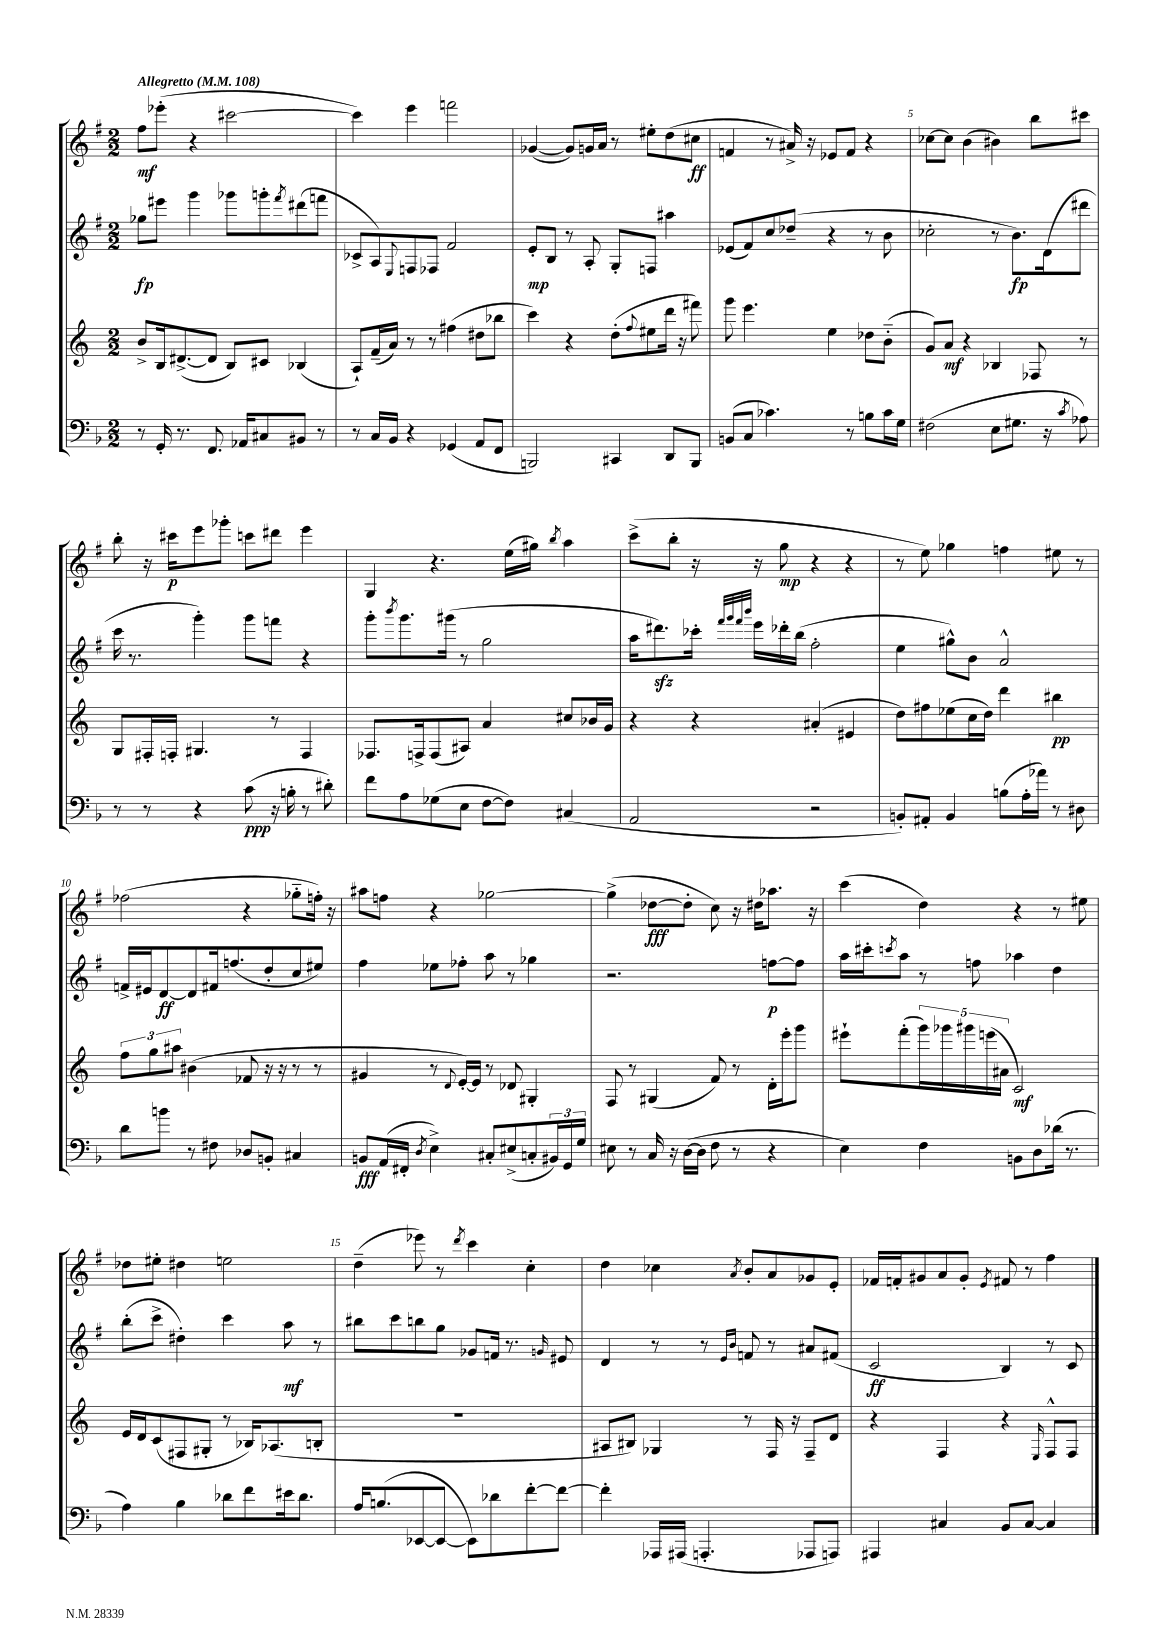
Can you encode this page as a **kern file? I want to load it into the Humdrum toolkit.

**kern	**kern	**kern	**kern
*staff4	*staff3	*staff2	*staff1
*clefF4	*clefG2	*clefG2	*clefG2
*k[b-]	*k[]	*k[f#]	*k[f#]
*M2/2	*M2/2	*M2/2	*M2/2
*MM108	*MM108	*MM108	*MM108
8r	8b^	8gg-	8ff#
16GG'	16B	8eee#	(8eee-'
8.r	([8.d#^	.	.
.	.	4ggg	4r
8.FF	8d#]	.	.
.	8B)	8ggg-	[2ccc#
16AA-	.	.	.
8C#	8c#	8ggg'	.
.	.	8qfff#	.
8BB#	(4B-	(8ddd#	.
8r	.	8fff	.
=	=	=	=
8r	8A`)	8c-^	4ccc#])
16C	(16f~	8A)	.
16BB-	16a)	.	.
.	.	8qqE	.
4r	8r	8F	4eee
.	8r	8F-	.
(4GG-	(4ff#	2f#	2fff
8AA	8dd#	.	.
8FF	8bb-	.	.
=	=	=	=
2BBB)	4ccc)	8e'	([4g-
.	.	8B	.
.	4r	8r	8g-])
.	.	8A'	16g
.	.	.	16a
4CC#	(8dd'	8G'	8r
.	8qqff	.	.
.	8ee#	8F	8ee#'
8DD	16ddd	4aa#	(8dd
.	16r	.	.
8BBB	8fff#)	.	8cc#
=	=	=	=
(8BB	8ggg	(8e-	4f
8C	4.eee	8f#)	.
4.c-)	.	8cc	8r
.	.	(8dd-~	16a#^)
.	.	.	16r
.	4ee	4r	8e-
8r	.	.	8f
8B	8dd-	8r	4r
16c-	(8b'~	8b	.
16G	.	.	.
=	=	=	=
(2F#	8g)	2cc-'	[8cc-
.	8a	.	8cc-]
.	4r	.	(4b
8E	4B-	8r	4b#)
8.G#	.	8.b)	.
.	8F-	.	8bb
16r	.	(16d	.
8qc	.	.	.
8A-)	8r	8ddd#	8ccc#
=	=	=	=
8r	8G	16ccc	8bb'
.	.	8.r	.
8r	16F#'	.	16r
.	16F'	.	16ccc#
4r	4.G#	4ggg')	8eee
.	.	.	8ggg-'
(8c	.	8ggg	8ccc
16r	8r	8fff	8ddd#
16B'	.	.	.
8r	4F	4r	4eee
8d#')	.	.	.
=	=	=	=
8f	8.F-	8ggg'	4G
.	.	8qbbb	.
8A	.	8.ggg	.
.	16F^	.	.
(8G-	(8F	.	4.r
.	.	(16ggg#	.
8E	8A#)	8r	.
[8F	4a	2gg	.
8F])	.	.	(16ee
.	.	.	16gg#)
.	.	.	8qbb
(4C#	8cc#	.	4aa
.	16b-	.	.
.	16g	.	.
=	=	=	=
2AA	4r	16aa	(8ccc^
.	.	8.ddd#)	.
.	.	.	8bb'
.	4r	16ccc-'	16r
.	.	32qqfff#	.
.	.	32qqggg	.
.	.	32qqfff#	.
.	.	32qqbbb	.
.	.	16eee	16r
.	.	16ddd-'	8gg
.	.	(16bb	.
2r	(4a#'	2ff#'	4r
.	4e#	.	4r
=	=	=	=
8BB')	8dd)	4ee	8r
8AA#'	8ff#	.	8ee)
4BB	(8ee-	8gg#^^)	4gg-
.	16cc	8b	.
.	16dd)	.	.
(8B	4ddd	2a^^	4ff
16A'	.	.	.
16a-)	.	.	.
8r	4bb#	.	8ee#
8D#	.	.	8r
=	=	=	=
8d	12ff	16f^	(2ff-
.	.	16e#	.
.	12gg	.	.
8b	.	[8d	.
.	12aa#	.	.
8r	(4b#	8d]	.
8F#	.	16f#	.
.	.	(8.ff	.
8D-	8f-	.	4r
8BB'	16r	8dd'	.
.	16r	.	.
4C#	8r	8cc	8gg-'~
.	8r	8ee#)	16ff')
.	.	.	16r
=	=	=	=
8BB	4g#	4ff#	8aa#
(16AA	.	.	8ff
16FF#'	.	.	.
8qD	.	.	.
4E^)	8r	8ee-	4r
.	8qqd	.	.
.	[16e')	8ff-'	.
.	16e]	.	.
8C#'	8r	8aa	[2gg-
(8E#^	8d-	8r	.
8C'	4G#'	4gg-	.
24BB#)	.	.	.
24GG	.	.	.
24G	.	.	.
=	=	=	=
8E#	8F	2.r	(4gg-^]
8r	8r	.	.
16C	(4G#	.	[8dd-
16r	.	.	.
([16D	.	.	8dd-']
16D]	.	.	.
8F	8f)	.	8cc)
8r	8r	.	16r
.	.	.	16dd#
4r	16d'	[8ff	8.aa-
.	16eee'	.	.
.	8ggg	8ff]	.
.	.	.	16r
=	=	=	=
4E)	8eee#`	16aa	(4ccc
.	.	16ccc#'	.
.	.	8qccc	.
.	(8fff'	8aa	.
4F	20ggg)	8r	4dd)
.	20ggg-	.	.
.	20ggg#	.	.
.	.	8ff	.
.	(20eee	.	.
.	20a#	.	.
8BB	2c)	4aa-	4r
8D	.	.	.
(16d-	.	4dd	8r
8.r	.	.	.
.	.	.	8ee#
=	=	=	=
4A)	16e	(8bb'	8dd-
.	16d	.	.
.	(8c	8ccc^	8ee#'
4B-	8F#	4dd#')	4dd#
.	8G#'	.	.
8d-	8r	4ccc	2ee
8f	16B-)	.	.
.	(8.A-	.	.
16e#	.	8aa	.
8.d-	.	.	.
.	8B'	8r	.
=	=	=	=
16A	1r	8bb#	(4dd~
(8.B	.	.	.
.	.	8ccc	.
[8EE-	.	8bb	8eee-)
8EE-_	.	8gg	8r
.	.	.	8qddd
8EE-])	.	8g-	4ccc
8d-	.	16f	.
.	.	8.r	.
[8f'	.	.	4cc'
.	.	16qqg	.
8f_	.	8e#	.
=	=	=	=
4f']	8A#	4d	4dd
.	8B#)	.	.
16AAA-	4G-	8r	4cc-
(16AAA#	.	.	.
4.AAA'	.	8r	.
.	.	16qqe	.
.	.	16qqb	8qa
.	8r	8f	8b'
.	16F	8r	8a
.	16r	.	.
8AAA-	8F~	8a#	8g-
8AAA)	8d	(8f#	8e'
=	=	=	=
4AAA#	4r	2c	16f-
.	.	.	16f'
.	.	.	8g#
4C#	4F	.	8a
.	.	.	8g#'
.	.	.	8qe
8BB-	4r	4B)	8f#
[8C#	.	.	8r
.	16qqE	.	.
4C#]	8F^^	8r	4ff#
.	8F	8c	.
==	==	==	==
*-	*-	*-	*-
